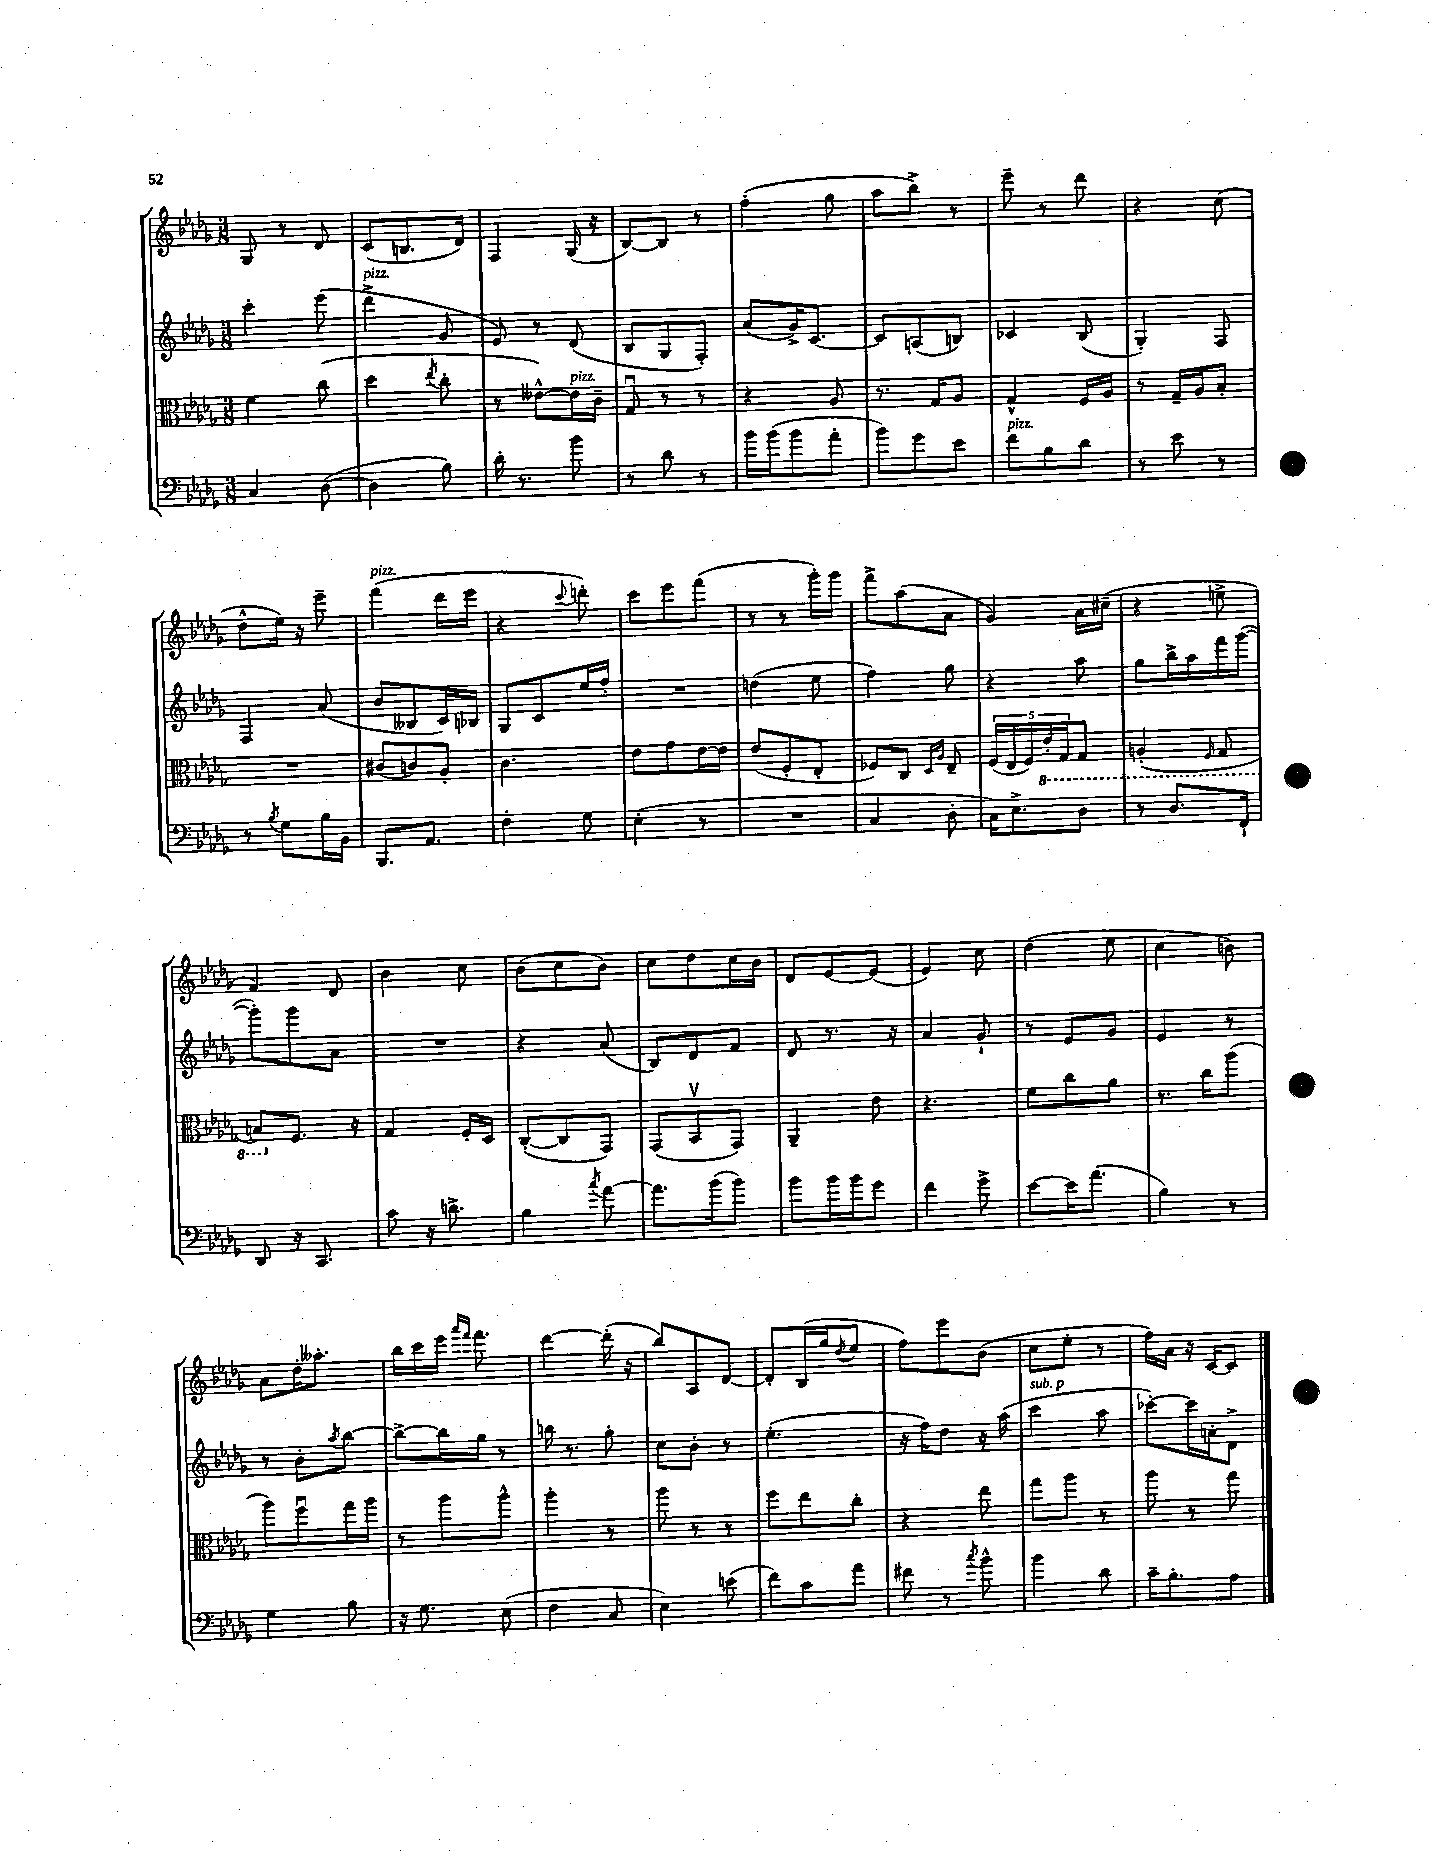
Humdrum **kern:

**kern	**kern	**kern	**kern
*part4	*part3	*part2	*part1
*staff4	*staff3	*staff2	*staff1
*clefF4	*clefC3	*clefG2	*clefG2
*k[b-e-a-d-g-]	*k[b-e-a-d-g-]	*k[b-e-a-d-g-]	*k[b-e-a-d-g-]
*M3/8	*M3/8	*M3/8	*M3/8
=13	=13	=13	=13
4C/	4f\	4ccc'\	8G-/
.	.	.	8r
([8D-\	(8cc\	(8eee-\	8d-/
=14	=14	=14	=14
!	!	!LO:TX:a:i:t=pizz.	!
4D-\]	4dd-\	4ddd-^\	(8c/L
.	.	.	8.Bn/
.	8qee-/	.	.
8B-\)	8cc'\	8g-/	.
.	.	.	16d-/Jk)
=15	=15	=15	=15
16d-'\	8r	8e-/)	4F/
8.r	.	.	.
.	[8e--X^^\L)	8r	.
!	!LO:TX:a:i:t=pizz.	!	!
8b-\	16e--\L]	(8d-/	(16G-/
.	16c~\JJ	.	16r
=16	=16	=16	=16
8r	8G-u/	8B-/L	[8B-/L)
8d-\	8r	8G-/	8B-/J]
8r	8r	8F'/J)	8r
=17	=17	=17	=17
16b-\LL	4r	(8a-/L	(4ff'\
(16b-\J	.	.	.
8b-\	.	16g-^/K)	.
.	.	[8.c/J	.
8a-'\J	8A-/	.	8gg-\
=18	=18	=18	=18
8b-\L)	8.r	8c/L]	8aa-\L
8g-\	.	(8An/	8bb-^\J)
.	16G-/KL	.	.
8e-\J	8A-/J	8Bn/J)	8r
=19	=19	=19	=19
!LO:TX:a:i:t=pizz.	!	!	!
8f\L	4G-^^/	4c-X/	8eee-~\
8B-\	.	.	8r
8d-\J	16F/LL	(8B-/	8ddd-\
.	16A-/JJ	.	.
=20	=20	=20	=20
8r	8r	4G-'/)	4r
8e-\	16G-~/LL	.	.
.	16A-/J	.	.
8r	8B-'/J	8F/	(8cc\
!!LO:LB:g=z
=21	=21	=21	=21
8r	4.r	4F/	8dd-^^\L
8qB-/	.	.	.
8G-\L	.	.	16ee-\Jk)
.	.	.	16r
16B-\L	.	(8a-/	8eee-~\
16BB-\JJ	.	.	.
=22	=22	=22	=22
!	!	!	!LO:TX:a:i:t=pizz.
8.BBB-/L	(8c#X/L	8b-/L	(4fff\
.	8cn/)	8B--X/	.
8.AA-/J	.	.	.
.	8A-'/J	16c/L)	16ddd-\LL
.	.	16B-X/JJ	16eee-\JJ
=23	=23	=23	=23
4F'\	4.c\	8G-/L	4r
.	.	8c/	.
.	.	.	8qqccc/
8G-\	.	16ee-/L	8dddn'\)
.	.	16ff'/JJ	.
=24	=24	=24	=24
(4E-'\	8e-\L	4.r	8ccc\L
.	8g-\	.	8eee-\
8r	[16e-\L	.	(8fff\J
.	16e-\JJ]	.	.
=25	=25	=25	=25
4.r	(8e-/L	(4ddn\	8r
.	8F'/	.	8r
.	8E-'/J	8ee-\	16ggg-'\LL)
.	.	.	16ggg-\JJ
=26	=26	=26	=26
4C/	8F-X/L)	4ff\)	8fff^\L
.	8C/J	.	(8aa-\
.	16qqD-/LL	.	.
.	16qqA-/JJ	.	.
8D-'\	8E-~/	8gg-\	8a-\J
=27	=27	=27	=27
16C\KL)	(20F/LL	4r	4g-/)
.	20E-/	.	.
8.E-^\	.	.	.
.	20F/)	.	.
*	*8ba	*	*
.	20E-'/	.	.
.	20GG-/J	.	.
8D-\J	8GG-/J	8aa-\	16a-\LL
.	.	.	(16cc#X~\JJ
=28	=28	=28	=28
8r	(4AAn'/	8gg-\L	4r
8.D-/L	.	16bb-^\L	.
.	.	16aa-\	.
.	16qqFF/	.	.
.	8GG-/	16fff\	8een^\
16FF`/Jk	.	([16ggg-\JJ	.
!!LO:LB:g=z
=29	=29	=29	=29
8DD-/	8BBn/L)	8ggg-'\L])	4f/)
*	*X8ba	*	*
16r	8.F/J	8ggg-\	.
8.CC/	.	.	.
.	.	8a-\J	8d-/
.	16r	.	.
=30	=30	=30	=30
8c\	4G-/	4.r	4b-\
16r	.	.	.
8.dn^\	.	.	.
.	16F'/LL	.	8cc\
.	16D-/JJ	.	.
=31	=31	=31	=31
4B-\	([8C'/L	4r	(8b-\L
.	8C/]	.	8cc\
8qcc/	.	.	.
[8a-\	8GG-/J)	(8a-/	8b-\J)
=32	=32	=32	=32
8.a-\L]	(8GG-/L	8B-/L)	8cc\L
.	8BB-v/	8d-/	8dd-\
(16b-\k	.	.	.
8b-\J)	8GG-/J)	8f/J	16cc\L
.	.	.	16b-\JJ
=33	=33	=33	=33
8b-\L	4AA-~/	8d-/	8d-/L
16b-\L	.	8.r	[8e-/
16b-\J	.	.	.
8g-\J	8e-\	.	(8e-/J]
.	.	16r	.
=34	=34	=34	=34
4f\	4.r	4a-/	4e-/)
8g-^\	.	8g-`/	8cc\
=35	=35	=35	=35
[8e-\L	8f\L	8r	(4dd-\
16e-\K]	8cc\	8e-/L	.
(8.a-\J	.	.	.
.	8a-\J	8g-/J	8ee-\
=36	=36	=36	=36
4B-\)	8.r	4e-/	4cc\
.	16cc\KL	.	.
8r	(8aa-\J	8r	8bn\)
!!LO:LB:g=z
=37	=37	=37	=37
4G-\	8aa-\L)	8r	8a-\L
.	8ffu\	8b-'\L	16dd-'\K
.	.	.	8.aa--X'\J
.	.	8qaa-/	.
8B-\	16gg-\L	[8bb-\J	.
.	16aa-\JJ	.	.
=38	=38	=38	=38
16r	8r	8bb-^\L_	16bb-\LL
8.G-\	.	.	16ccc\
.	8aa-\L	16bb-\L]	16eee-\JJ
.	.	.	16qqaaa-/LL
.	.	.	16qqfff/JJ
.	.	16gg-\JJ	8.fff\
(8E-\	8aa-^^\J	8r	.
=39	=39	=39	=39
4F\	4aa-'\	16bbn\	[4ddd-\
.	.	8.r	.
8C/	8r	8gg-'\	(16ddd-'\]
.	.	.	16r
=40	=40	=40	=40
4E-\)	8aa-\	8cc\L	8bb-/L)
.	8r	8b-'\J	8A-/
(8en\	8r	8r	[8d-/J
=41	=41	=41	=41
8f\L)	8ff\L	(4.ee-'\	8d-'/L]
8c\	8ee-\	.	(16B-/L
.	.	.	16gg-/J
.	.	.	8qdd-/
8a-\J	8cc'\J	.	8ee-/J
=42	=42	=42	=42
8f#X\	4r	16r	8ff\L)
.	.	16ff\KL)	.
8r	.	8dd-\J	8eee-\
8qcc/	.	.	.
8b-^^\	8ee-\	16r	(8b-\J
.	.	(16aa-\	.
=43	=43	=43	=43
!	!	!LO:TX:a:i:t=sub. p	!
4b-\	8gg-\L	4ccc\	8cc\L
.	8aa-\J	.	8ee-'\J
8d-\	8r	8aa-\	8r
=44	=44	=44	=44
16c~\KL	8aa-\	[8ccc-X'\L)	16ff\LL)
8.B-'\	.	.	16a-\JJ
.	8r	16ccc-\L]	16r
.	.	16an'\J	[16c/KL
8A-\J	8gg-\	8d-^\J	8c/J]
==	==	==	==
*-	*-	*-	*-
